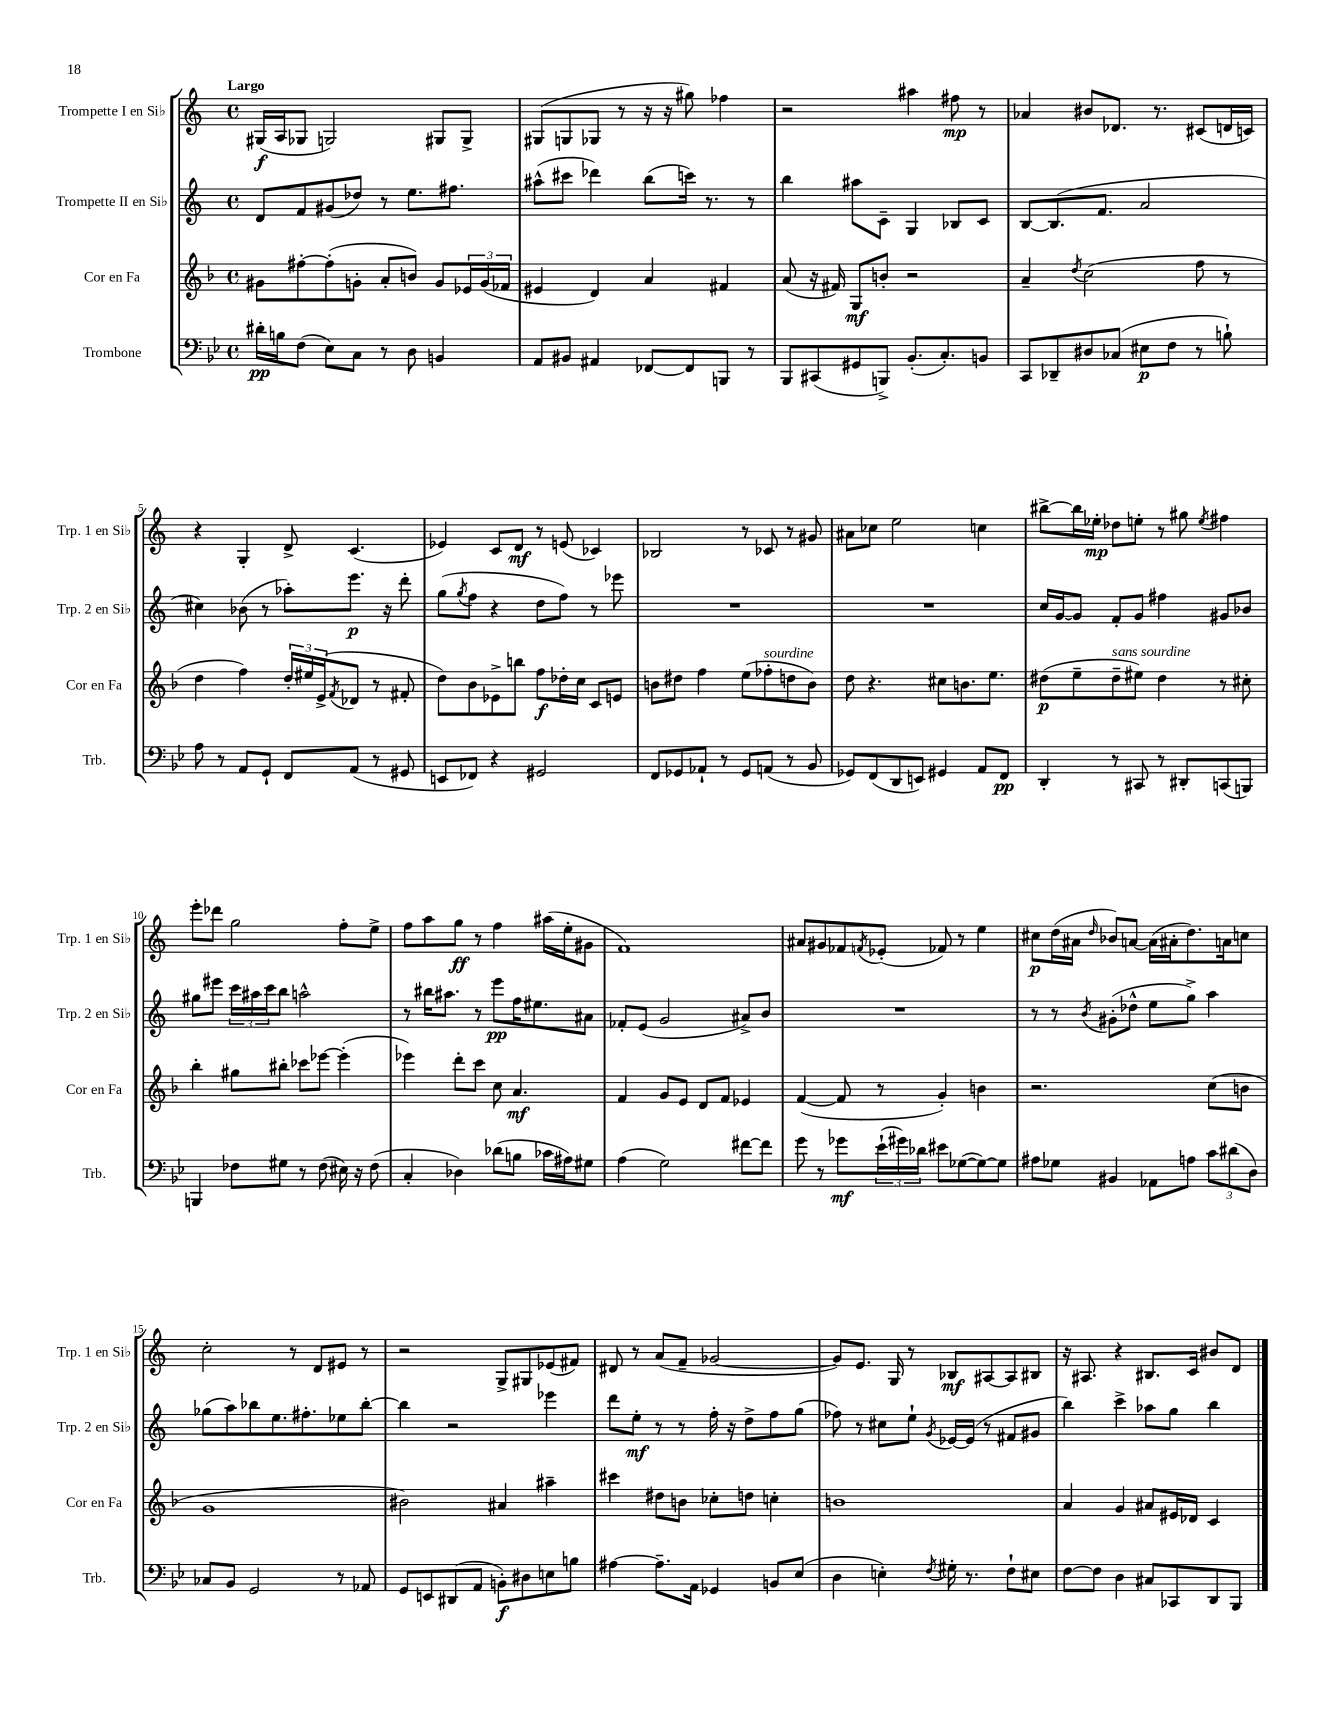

**kern	**kern	**kern	**kern
*staff4	*staff3	*staff2	*staff1
*clefF4	*clefG2	*clefG2	*clefG2
*k[b-e-]	*k[b-]	*k[]	*k[]
*M4/4	*M4/4	*M4/4	*M4/4
*met(c)	*met(c)	*met(c)	*met(c)
16d#'\LL	8g#\L	8d/L	(16G#/LL
16B\J	.	.	16A/J
(8F\J	[8ff#'\	8f/	8G-/J
8E-\L)	(8ff#'\]	(8g#/	2G/)
8C\J	8g'\J	8dd-/J)	.
8r	8a'/L	8r	.
8D\	8b/J)	8.ee\L	.
4BB/	8g/L	.	8G#/L
.	.	8.ff#\J	.
.	24e-/L	.	8G#^/J
.	(24g/	.	.
.	24f-/JJ	.	.
=	=	=	=
8AA/L	4e#/	(8aa#^^\L	(8G#/L
8BB#/J	.	8ccc#\J	8G/
4AA#/	4d/)	4ddd-\)	8G-/J
.	.	.	8r
[8FF-/L	4a/	(8bb\L	16r
.	.	.	16r
8FF-/]	.	16ccc\Jk)	8gg#\)
.	.	8.r	.
8BBB/J	4f#/	.	4ff-\
8r	.	8r	.
=	=	=	=
8BBB-/L	(8a/	4bb\	2r
(8CC#/	16r	.	.
.	16f#/)	.	.
8GG#/	8G/L	8aa#\L	.
8BBB^/J)	8b'/J	8c~\J	.
(8.BB-'/L	2r	4G/	4aa#\
8.C'/)	.	.	.
.	.	8B-/L	8ff#\
8BB/J	.	8c/J	8r
=	=	=	=
8CC/L	4a~/	[8B/L	4a-/
8DD-~/	.	(8.B/]	.
.	8qdd/	.	.
8D#/	(2cc\	.	8b#/L
.	.	8.f/J	.
(8C-/J	.	.	8.d-/J
8E#\L	.	2a/	.
.	.	.	8.r
8F\J	.	.	.
8r	8ff\	.	(8c#/L
8B`\)	8r	.	16d/L
.	.	.	16c/JJ)
=	=	=	=
8A\	4dd\	4cc#\)	4r
8r	.	.	.
8AA/L	4ff\)	(8b-\	4G'/
8GG`/J	.	8r	.
8FF/L	24dd'/LL	8aa-'\L)	8d^/
.	24ee#/	.	.
.	(24e^/J	.	.
.	8qf/	.	.
(8AA/J	8d-/J	8.eee\J	(4.c/
8r	8r	.	.
.	.	16r	.
8GG#/	8f#'/	8ddd'\	.
=	=	=	=
8EE/L	8dd\L)	(8gg\L	4e-/)
.	.	8qgg/	.
8FF-/J)	8b-\	8ff\J	.
4r	8e-^\	4r	8c/L
.	8bb\J	.	8d/J
2GG#/	8ff\L	8dd\L	8r
.	16dd-'\L	8ff\J)	(8e/
.	16cc\JJ	.	.
.	8c/L	8r	4c-/)
.	8e/J	8eee-\	.
=	=	=	=
8FF/L	8b\L	1r	2B-/
8GG-/	8dd#\J	.	.
8AA-`/J	4ff\	.	.
8r	.	.	.
8GG-/L	(8ee\L	.	8r
(8AA/J	8ff-'\	.	8c-/
8r	8dd\	.	8r
8BB-/	8b\J)	.	8g#/
=	=	=	=
8GG-/L)	8dd\	1r	8a#\L
(8FF/	4.r	.	8cc-\J
8DD/	.	.	2ee\
8EE/J)	.	.	.
4GG#/	8cc#\L	.	.
.	8.b\	.	.
8AA/L	.	.	4cc\
.	8.ee\J	.	.
8FF/J	.	.	.
=	=	=	=
4DD'/	(8dd#\L	16cc/LL	[8bb#^\L
.	.	[16g/J	.
.	8ee~\	8g/]J	16bb#\]L
.	.	.	16ee-'\JJ
8r	8dd#~\	8f'/L	8dd-\L
8CC#/	8ee#\J)	8g/J	8ee'\J
8r	4dd#\	4ff#\	8r
8DD#'/L	.	.	8gg#\
.	.	.	8qee/
(8CC/	8r	8g#/L	4ff#\
8BBB/J)	8cc#'\	8b-/J	.
=	=	=	=
4BBB/	4bb-'\	8gg#\L	8eee'\L
.	.	8eee#\J	8ddd-\J
8F-\L	8gg#\L	24ccc\LL	2gg\
.	.	24aa#\	.
.	.	24ccc\J	.
8G#\J	8bb#'\J	8bb\J	.
8r	8ccc-\L	2aa^^\	.
(8F-\	[8eee-\J	.	.
16E#\)	(4eee-'\]	.	8ff'\L
16r	.	.	.
(8F-\	.	.	8ee^\J
=	=	=	=
4C'/	4eee-\)	8r	8ff\L
.	.	16bb#\LK	8aa\
.	.	8.aa#\J	.
4D-\)	8ddd'\L	.	8gg\J
.	8ccc\J	8r	8r
(8d-\L	8cc\	8eee\L	4ff\
8B\J	4.a/	16ff\K	.
.	.	8.ee#\	.
16c-\LL	.	.	(16aa#\LL
16A#\J)	.	.	16ee'\J
8G#\J	.	8a#\J	8g#\J
=	=	=	=
(4A\	4f/	8f-'/L	1f)
.	.	(8e/J	.
2G\)	8g/L	2g/	.
.	8e/J	.	.
.	8d/L	.	.
.	8f/J	.	.
[8f#\L	4e-/	8a#^/L)	.
8f#\]J	.	8b/J	.
=	=	=	=
8g\	([4f/	1r	8a#/L
8r	.	.	8g#/
8g-\L	8f/]	.	8f-/
.	.	.	8qf/
(24e-`\L	8r	.	(8e-'/J
24g#\)	.	.	.
24d-\JJ	.	.	.
8e#\L	4g'/)	.	8f-/)
([8G-\	.	.	8r
8G-\_)	4b\	.	4ee\
8G-\]J	.	.	.
=	=	=	=
8A#\L	2.r	8r	8cc#\L
8G-\J	.	8r	(16dd\L
.	.	.	16a#\JJ
.	.	8qb/	16qqdd/
4BB#/	.	(8g#'\L	8b-/L)
.	.	8dd-^^\J	[8a/J
8AA-\L	.	8ee\L	(16a\]LL
.	.	.	16a#'\J
8A\J	.	8gg^\J)	8.dd\)
12c\L	(8cc\L	4aa\	.
.	.	.	16a\k
(12d#\	.	.	.
.	8b\J	.	8cc\J
12D\J)	.	.	.
=	=	=	=
8C-/L	1g	(8gg-\L	2cc'\
8BB-/J	.	8aa\)	.
2GG/	.	8bb-\	.
.	.	8.ee\	.
.	.	.	8r
.	.	8.ff#'\	.
.	.	.	8d/L
8r	.	8ee-\	8e#/J
8AA-/	.	[8bb-'\J	8r
=	=	=	=
8GG/L	2b#\)	4bb-\]	2r
8EE/	.	.	.
(8DD#/	.	2r	.
8AA/J	.	.	.
8BB'\L)	4a#/	.	8G^/L
8D#\	.	.	8G#/
8E\	4aa#~\	4eee-\	(8e-/
8B\J	.	.	8f#/J)
=	=	=	=
[4A#\	4ccc#\	8ddd\L	8d#/
.	.	8ee'\J	8r
8.A#~\]L	8dd#\L	8r	(8a/L
.	8b\J	8r	8f~/J
16AA\Jk	.	.	.
4GG-/	8cc-'\L	16ff'\	[2g-/
.	.	16r	.
.	8dd\J	8dd^\L	.
8BB/L	4cc'\	8ff\	.
(8E-/J	.	(8gg\J	.
=	=	=	=
4D\	1b	8ff-\)	8g-/]L)
.	.	8r	8.e/J
4E'\)	.	8cc#\L	.
.	.	.	16G/
.	.	8ee`\J	8r
8qF/	.	8qg/	.
16G#'\	.	[16e-/LL	8B-/L
8.r	.	(16e-/]JJ	.
.	.	8r	[8A#/
8F`\L	.	8f#/L	8A#/]
8E#\J	.	8g#/J	8B#/J
=	=	=	=
[8F\L	4a/	4bb\)	16r
.	.	.	8.A#/
8F\]J	.	.	.
4D\	4g/	4ccc^\	4r
8C#/L	8a#/L	8aa-\L	8.B#/L
8CC-/	16e#/L	8gg\J	.
.	16d-/JJ	.	16c/Jk
8DD/	4c/	4bb\	8b#/L
8BBB-/J	.	.	8d/J
==	==	==	==
*-	*-	*-	*-
